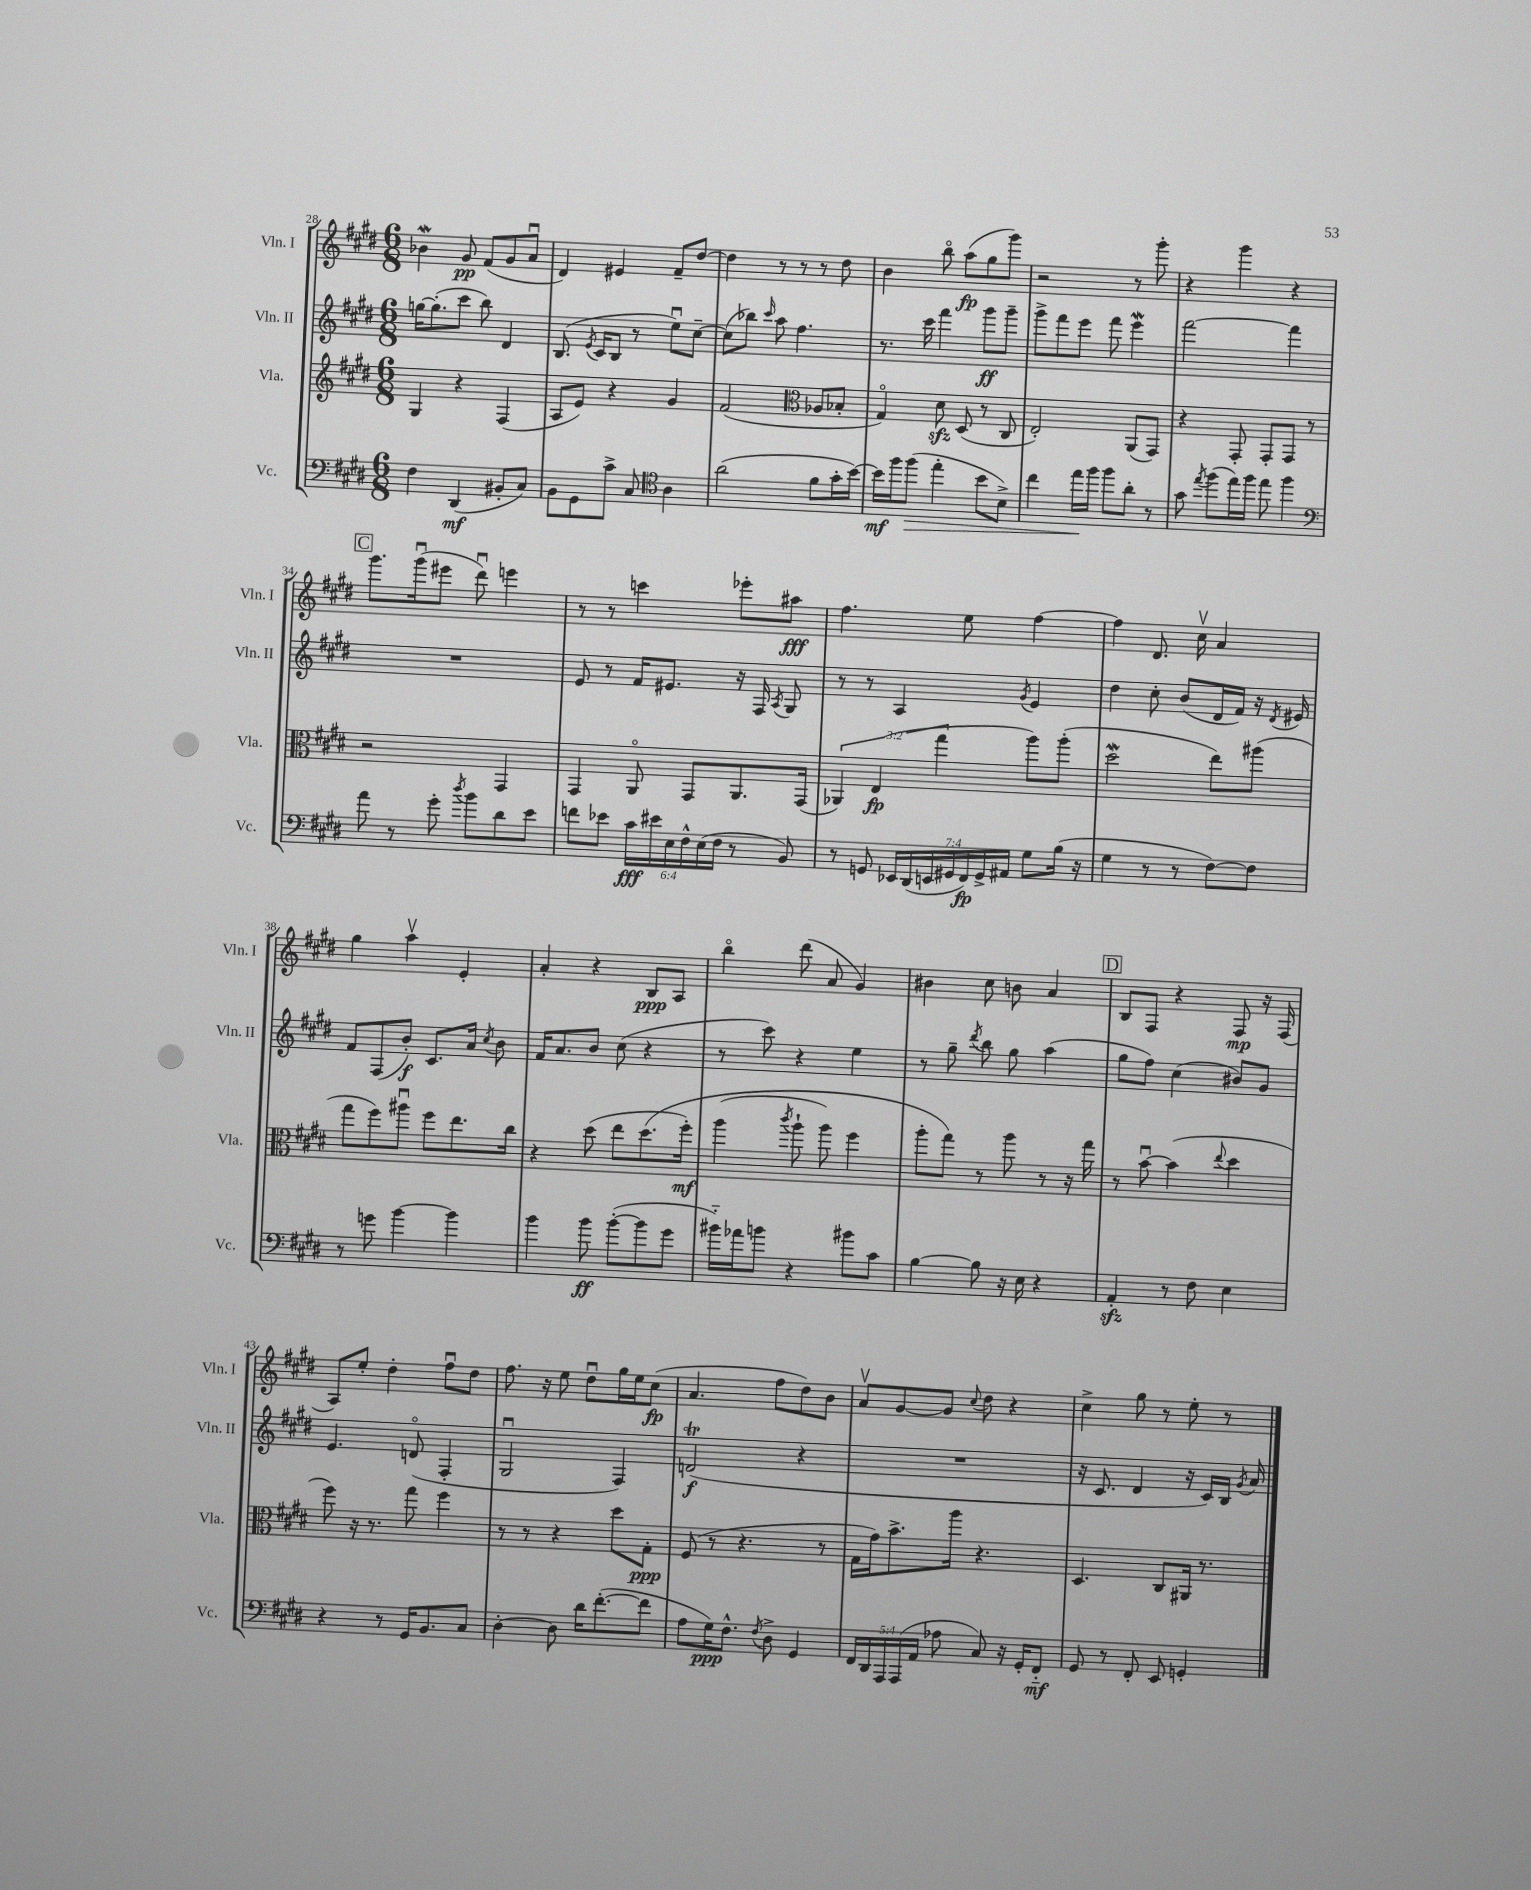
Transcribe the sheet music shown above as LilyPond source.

<<
\new StaffGroup <<
\new Staff = "s0" \with { instrumentName = "Vln. I" shortInstrumentName = "Vln. I" } {
    \clef treble \key e \major \numericTimeSignature \time 6/8
    \autoBeamOff bes'4\mordent gis'8\pp fis'8[( gis'8 a'8]\downbow |
    dis'4) eis'4 fis'8[-- dis''8]~ |
    dis''4 r8 r8 r8 dis''8 |
    b'4 b''8\flageolet a''8[\fp( gis''8 gis'''8]) |
    r2 r8 gis'''8-. |
    r4 gis'''4 r4 |
    \mark \markup { \box "C" } gis'''8.[ gis'''16\downbow( eis'''8] dis'''8\downbow) e'''4 |
    r8 r8 c'''4 ees'''8[-. ais''8]\fff |
    fis''4. e''8 fis''4~ |
    fis''4 dis'8. cis''16\upbow a'4 |
    gis''4 a''4\upbow e'4-. |
    a'4-. r4 b8[\ppp a8] |
    b''4\flageolet dis'''8( a'8 gis'4) |
    bis'4 cis''8 b'8 a'4 |
    \mark \markup { \box "D" } b8[ fis8] r4 fis8\mp r16 fis16( |
    a8[) e''8]-. dis''4-. fis''8[\downbow dis''8] |
    fis''8. r16 e''8 dis''8[\downbow gis''16 e''16 cis''8]\fp( |
    a'4. fis''8[ dis''8) b'8] |
    a'8[\upbow gis'8~ gis'8] \appoggiatura { cis''8 } dis''8 r4 |
    cis''4-> gis''8 r8 e''8-. r8 \bar "|." |
}
\new Staff = "s1" \with { instrumentName = "Vln. II" shortInstrumentName = "Vln. II" } {
    \clef treble \key e \major \numericTimeSignature \time 6/8
    \autoBeamOff g''16[~ g''8.-.( cis'''8] b''8) dis'4 |
    b8.( \acciaccatura { e'8 } cis'16[ b8] r8 e''8[\downbow) cis''8]~-- |
    cis''8[( bes''8]) \grace { cis'''16 } a''8 fis''4. |
    r8. cis'''16 fis'''4 gis'''8[\ff gis'''8]-- |
    gis'''8[-> fis'''8 e'''8] fis'''8 e'''4\mordent |
    fis'''2~ fis'''4 |
    \mark \markup { \box "C" } R2. |
    e'8 r8 fis'16[ eis'8.] r16 fis16 \acciaccatura { a8 } gis8 |
    r8 r8 a4 \acciaccatura { gis'8 } e'4 |
    dis''4 cis''8-. b'8[( dis'16 fis'16]) r16 \acciaccatura { dis'8 } eis'16 |
    fis'8[ fis8( b'8]-.\f) cis'8.[ a'16] \acciaccatura { cis''8 } b'8 |
    fis'16[ a'8. b'8] cis''8( r4 |
    r8 cis'''8) r4 e''4 |
    r8 gis''8-- \acciaccatura { dis'''8 } b''8 gis''8 a''4( |
    \mark \markup { \box "D" } gis''8[ fis''8]) cis''4( bis'8[) gis'8] |
    e'4. d'8\flageolet( fis4-. |
    gis2\downbow fis4) |
    d'2\trill\f( r4 |
    R2. |
    r16 cis'8. dis'4 r16 cis'16[) b16] \acciaccatura { gis'8 } a'16 \bar "|." |
}
\new Staff = "s2" \with { instrumentName = "Vla." shortInstrumentName = "Vla." } {
    \clef treble \key e \major \numericTimeSignature \time 6/8 \override Staff.TupletNumber.text = #tuplet-number::calc-fraction-text
    \autoBeamOff gis4 r4 fis4( |
    a8[ e'8]) r4 gis'4 |
    fis'2( \clef alto aes8[ bes8]-. |
    gis4\flageolet) dis'8\sfz dis8( r8 cis8 |
    e2-.) a,8[( gis,8]) |
    r4 gis,8-. gis,8[-. gis,8] r8 |
    \mark \markup { \box "C" } r2 gis,4 |
    gis,4 a,8\flageolet gis,8[ a,8. gis,16]( |
    \tuplet 3/2 { aes,4) e4\fp( gis''4 } a''8[) a''8]-.( |
    dis''2\mordent e''8[) ais''8]( |
    gis''8[ fis''8) ais''8]\downbow fis''8[ e''8. cis''16] |
    r4 dis''8( e''8[ dis''8.\( fis''16]-.\mf) |
    a''4( \acciaccatura { cis'''8 } a''8-! a''8) fis''4 |
    a''8[-. gis''8]\) r8 a''8 r8 r16 gis''16 |
    \mark \markup { \box "D" } r8 b'8~\downbow b'4( \appoggiatura { e''8 } dis''4 |
    fis''8) r16 r8. gis''8 fis''4 |
    r8 r8 r4 dis''8[ gis8]-.\ppp |
    fis8( r8 r4. r8 |
    gis16[ gis'16) b'8.-> a''16] r4. |
    dis4. cis8[ ais,16] r8. \bar "|." |
}
\new Staff = "s3" \with { instrumentName = "Vc." shortInstrumentName = "Vc." } {
    \clef bass \key e \major \numericTimeSignature \time 6/8 \override Staff.TupletNumber.text = #tuplet-number::calc-fraction-text
    \autoBeamOff fis4 dis,4\mf( bis,8[-. cis8]) |
    b,8[ gis,8 cis'8]-> cis8 \clef tenor a4 |
    a'2( fis'8[ gis'16-. b'16]~) |
    b'16[\mf fis''16 fis''8]\>( e''4-. b'8[ b8]->) |
    cis''4 e''16[\! fis''16] fis''8[ a'8]-. r8 |
    gis'8 \acciaccatura { e''8 } fis''8[( e''16) fis''16] e''8 fis''4 |
    \mark \markup { \box "C" } \clef bass a'8 r8 gis'8-. \acciaccatura { dis''8 } b'8[ dis'8 e'8] |
    f'8[ ees'8] \tuplet 6/4 { cis'16[\fff eis'16 e16 fis16-^ e16( fis16] } r8 b,8) |
    r8 g,8 \tuplet 7/4 { ees,16[ dis,16( e,16 gis,16 fis,16\fp) gis,16-> ais,16] } gis8[ b16]( r16 |
    gis4 r8 r8 fis8[~) fis8] |
    r8 g'8 b'4~ b'4 |
    b'4 b'8\ff b'8[~-.( b'8 gis'8] |
    bis'16[-_) aes'16 b'8] r4 bis'8[ cis'8] |
    b4~ b8 r16 e16 r4 |
    \mark \markup { \box "D" } a,4-.\sfz r8 fis8 e4 |
    r4 r8 gis,16[ b,8. cis8] |
    dis4~-. dis8 dis'16[ fis'8.~-.( fis'8] |
    a8[ gis16\ppp) fis8.]-^ \acciaccatura { fis8 } dis8-> gis,4 |
    \tuplet 5/4 { fis,16[ dis,16 a,,16 a,,16( a,16] } aes8 cis8) r16 gis,16[-. fis,8]-_\mf |
    gis,8 r8 fis,8-. e,8 g,4-. \bar "|." |
}
>>
>>
\layout { \context { \Score currentBarNumber = #28 } }
